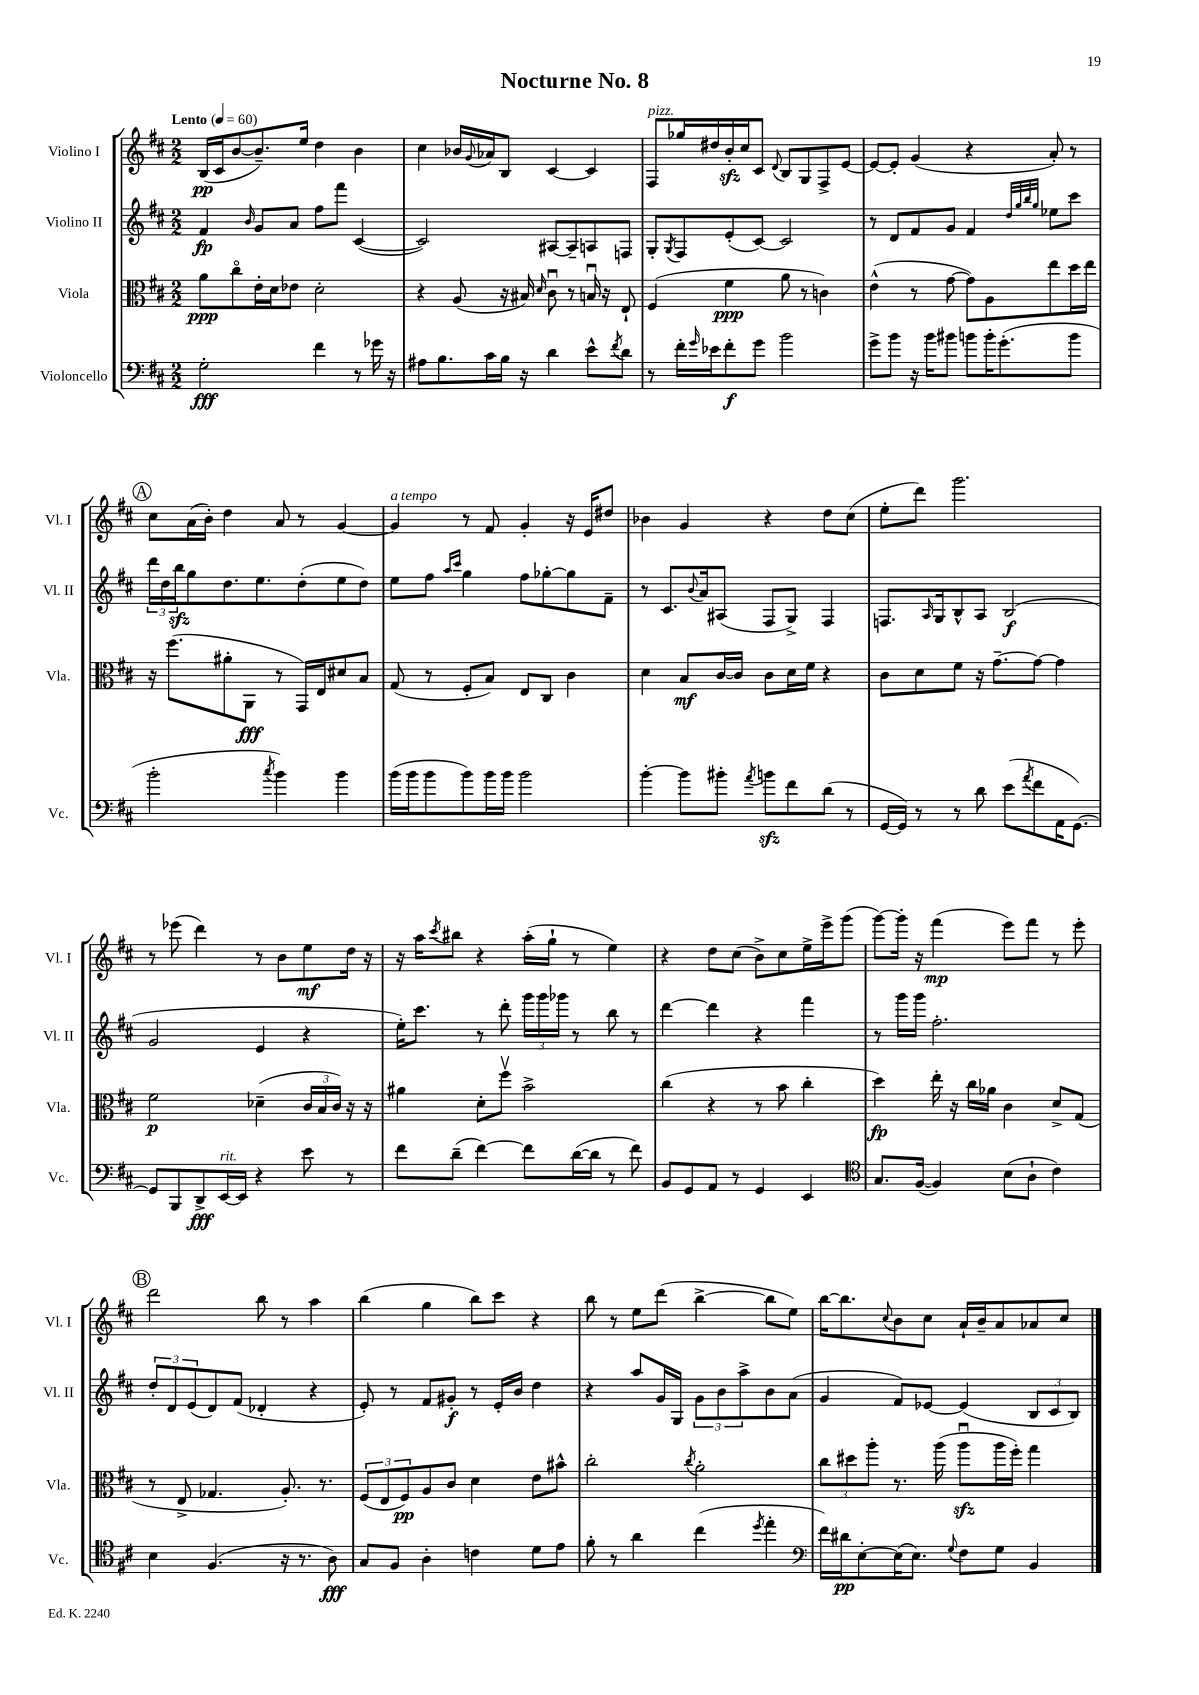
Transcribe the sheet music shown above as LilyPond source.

\header { title = "Nocturne No. 8" }
<<
\new StaffGroup <<
\new Staff = "s0" \with { instrumentName = "Violino I" shortInstrumentName = "Vl. I" } {
    \clef treble \key d \major \numericTimeSignature \time 2/2 \tempo "Lento" 4 = 60
    b16\pp( cis'16 b'8~ b'8.--) e''16 d''4 b'4 |
    cis''4 bes'16 \appoggiatura { g'8 } aes'16 b8 cis'4~ cis'4 |
    fis8^\markup { \italic "pizz." } ges''16 dis''16 b'16-.\sfz cis''16 cis'8 \appoggiatura { d'8 } b8 g8 fis8-> e'8~ |
    e'8~ e'8-. g'4( r4 a'8-.) r8 |
    \mark \markup { \circle "A" } cis''8 a'16( b'16-.) d''4 a'8 r8 g'4~ |
    g'4^\markup { \italic "a tempo" } r8 fis'8 g'4-. r16 e'16 dis''8 |
    bes'4 g'4 r4 d''8 cis''8( |
    e''8-. d'''8) g'''2. |
    r8 ees'''8( d'''4) r8 b'8 e''8\mf d''16 r16 |
    r16 a''16 \acciaccatura { cis'''8 } bis''8 r4 a''16-.( g''16-! r8 e''4) |
    r4 d''8 cis''8( b'8->) cis''8 e''16-> e'''16-> g'''8( |
    g'''8~) g'''16-. r16 fis'''4\mp( e'''8) fis'''8 r8 e'''8-. |
    \mark \markup { \circle "B" } d'''2 b''8 r8 a''4 |
    b''4( g''4 b''8) cis'''8 r4 |
    b''8 r8 e''8 d'''8( b''4~-> b''8 e''8) |
    b''16~ b''8. \appoggiatura { cis''8 } b'8 cis''8 a'16-! b'16-- a'8 aes'8 cis''8 \bar "|." |
}
\new Staff = "s1" \with { instrumentName = "Violino II" shortInstrumentName = "Vl. II" } {
    \clef treble \key d \major \numericTimeSignature \time 2/2
    fis'4\fp \grace { b'16 } g'8 a'8 fis''8 fis'''8 cis'4~( |
    cis'2) ais8~ ais8-- a8 f8 |
    g8-. \acciaccatura { g8 } fis8 e'8-.( cis'8~) cis'2 |
    r8 d'8 fis'8 g'8 fis'4 \grace { d''32 g''32 b''32 g''32 } ees''8 cis'''8 |
    \mark \markup { \circle "A" } \tuplet 3/2 { d'''16 d''16 b''16\sfz } g''8 d''8. e''8. d''8-.( e''8 d''8) |
    e''8 fis''8 \grace { a''16 cis'''16 } g''4 fis''8 ges''8~-. ges''8 fis'8-- |
    r8 cis'8. \appoggiatura { b'8 } a'16 ais8( fis8 g8->) fis4 |
    f8. \grace { a16 } g16 b8-^ a8 b2\f( |
    g'2 e'4 r4 |
    e''16-.) cis'''8. r8 d'''8-. \tuplet 3/2 { g'''16 g'''16 ges'''16 } r8 b''8 r8 |
    d'''4~ d'''4 r4 fis'''4 |
    r8 g'''16 g'''16 fis''2.-. |
    \mark \markup { \circle "B" } \tuplet 3/2 { d''8-. d'8 e'8( } d'8) fis'8( des'4-. r4 |
    e'8-.) r8 fis'8 gis'8-.\f r8 e'16-. b'16 d''4 |
    r4 a''8 g'16 g16 \tuplet 3/2 { g'8 b'8 a''8-> } b'8 a'8( |
    g'4 fis'8) ees'8~ ees'4( \tuplet 3/2 { b8 cis'8 b8) } \bar "|." |
}
\new Staff = "s2" \with { instrumentName = "Viola" shortInstrumentName = "Vla." } {
    \clef alto \key d \major \numericTimeSignature \time 2/2
    a'8\ppp cis''8\flageolet e'16-. d'16 ees'8 d'2-. |
    r4 a8( r16 bis16) \grace { d'16 } cis'8\downbow r8 b16\downbow r16 e8-! |
    fis4( fis'4\ppp a'8 r8 c'4) |
    e'4-^( r8 g'8~ g'8) a8 e''8 d''16 e''16 |
    \mark \markup { \circle "A" } r16 fis''8.( ais'8-. a,8\fff r8 g,16) e16 dis'8 b8 |
    g8( r8 fis8-. b8) e8 cis8 cis'4 |
    d'4 b8\mf cis'16~ cis'16 cis'8 d'16 fis'16 r4 |
    cis'8 d'8 fis'8 r16 g'8.~-- g'8~ g'4 |
    fis'2\p des'4--( \tuplet 3/2 { cis'16 b16 cis'16) } r16 r16 |
    ais'4 d'8-. fis''8\upbow b'2-> |
    cis''4( r4 r8 b'8 cis''4-. |
    d''4\fp) e''16-. r16 cis''16 aes'16 cis'4 d'8-> g8( |
    \mark \markup { \circle "B" } r8 e8-> ges4. a8.-.) r8. |
    \tuplet 3/2 { fis8( e8 fis8\pp) } a8 cis'8 d'4 e'8 bis'8-^ |
    cis''2-. \acciaccatura { cis''8 } a'2-. |
    \tuplet 3/2 { cis''8 dis''8 a''8-. } r8. a''16( a''8\downbow\sfz a''16 fis''16-.) g''4 \bar "|." |
}
\new Staff = "s3" \with { instrumentName = "Violoncello" shortInstrumentName = "Vc." } {
    \clef bass \key d \major \numericTimeSignature \time 2/2
    g2-.\fff fis'4 r8 ges'16 r16 |
    ais8 b8. cis'16 b16 r16 d'4 e'8-^ \acciaccatura { fis'8 } d'8 |
    r8 fis'16-. \grace { g'16 } ees'16 fis'8-.\f g'8 b'2 |
    g'8-> b'8 r16 b'16 bis'8 b'8 b'16-. g'8.-.( b'8 |
    \mark \markup { \circle "A" } b'2-. \acciaccatura { cis''8 } b'4) b'4 |
    b'16( b'16 b'8 b'8) b'16 b'16 b'2 |
    b'4~-. b'8 bis'8-. \acciaccatura { a'8 } b'8\sfz fis'8 d'8( r8 |
    g,16~ g,16) r8 r8 d'8 e'8( \acciaccatura { a'8 } fis'8 a,16 g,8.~) |
    g,8 b,,8 d,8->\fff e,16~^\markup { \italic "rit." } e,16 r4 e'8 r8 |
    fis'8 d'8--( fis'4~) fis'8 d'16~( d'16 r8 fis'8) |
    b,8 g,8 a,8 r8 g,4 e,4 |
    \clef tenor g8. fis16~( fis4) b8( a8-! cis'4) |
    \mark \markup { \circle "B" } b4 fis4.( r16 r8. a8\fff) |
    g8 fis8 a4-. c'4 d'8 e'8 |
    fis'8-. r8 a'4 cis''4( \acciaccatura { d''8 } e''4-. |
    \clef bass fis'16) dis'16\pp e8~-. e16( e8.) \appoggiatura { g8 } fis8 g8 b,4 \bar "|." |
}
>>
>>
\layout { \context { \Score \remove "Bar_number_engraver" } }
